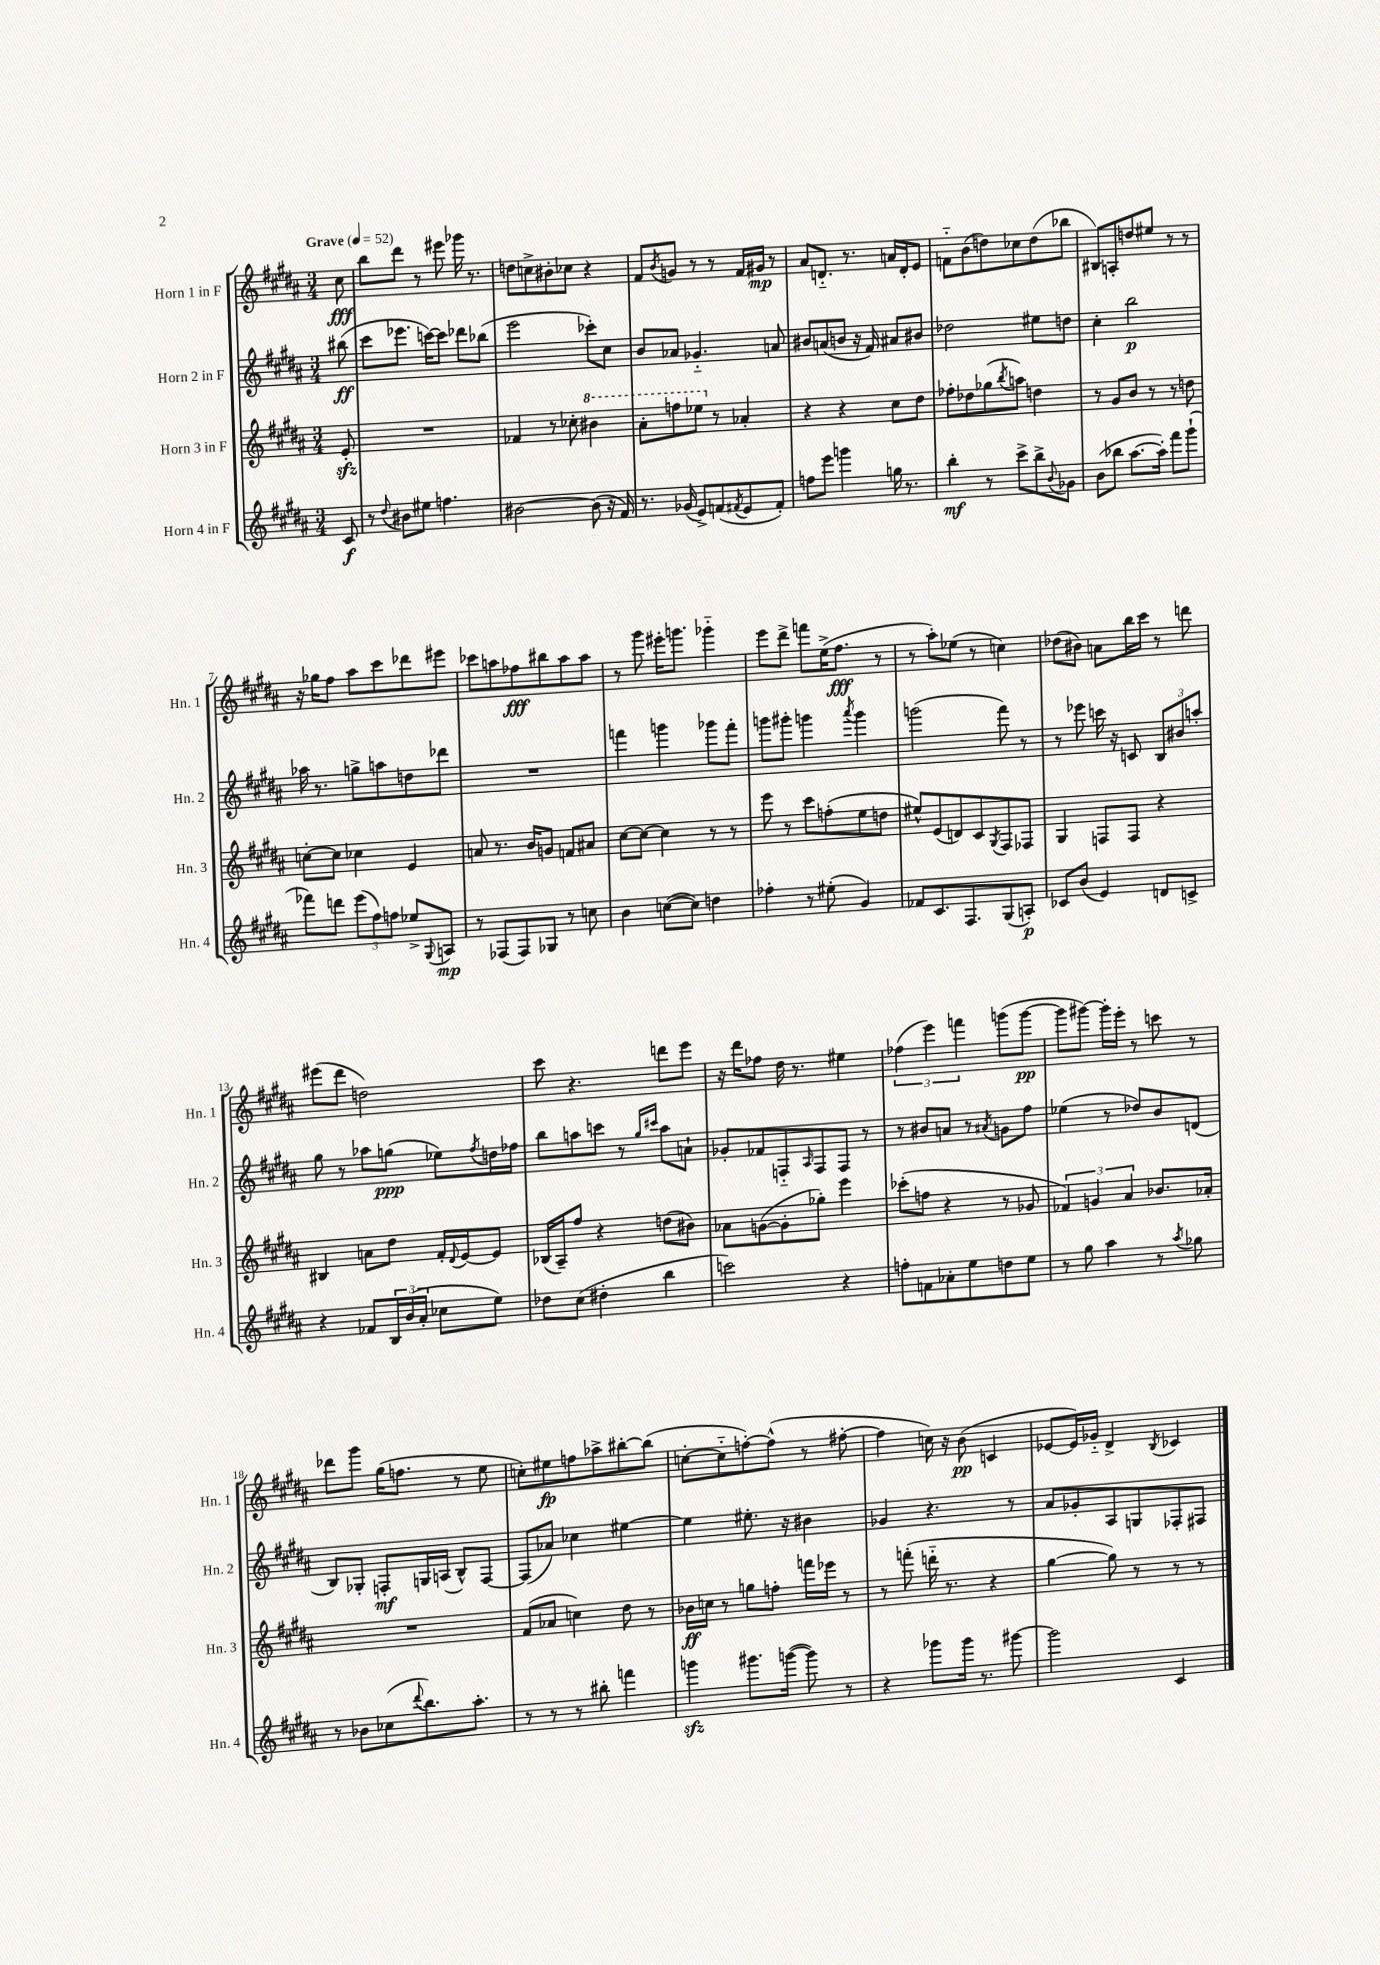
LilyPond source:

<<
\new StaffGroup <<
\new Staff = "s0" \with { instrumentName = "Horn 1 in F" shortInstrumentName = "Hn. 1" } {
    \clef treble \key b \major \numericTimeSignature \time 3/4 \partial 8 \tempo "Grave" 4 = 52
    cis''8\fff |
    b''8 dis'''8 r8 eis'''8 ges'''16 r8. |
    d''8 c''8-> bis'8-. ces''8 r4 |
    fis'8 \acciaccatura { b'8 } g'8 r8 r8 fis'16 gis'16\mp r8 |
    ais'8 d'8.-_ r8. a'16 d'16-. e'8 |
    f'8-_ b'8( d''8) ces''8 d''8( bes''8 |
    bis8) a8-. d''8 eis''8 r8 r8 |
    r16 ges''16 fis''8 ais''8 cis'''8 des'''8 eis'''8 |
    ces'''8 a''8 fes''8\fff bis''8 a''8 a''8 |
    r8 gis'''8 eis'''16-. g'''8. ges'''4-_ |
    e'''8 dis'''8-> f'''8 e''16->( fis''8.\fff r8 |
    r8 ais''8-.) ees''8( r8 c''4) |
    des''8( bis'8) a'8 b''16 cis'''16 r8 d'''8 |
    eis'''8( dis'''8 d''2) |
    cis'''8 r4. d'''8 e'''8 |
    r16 dis'''16 fes''8 dis''16 r8. eis''4 |
    \tuplet 3/2 { fes''4( e'''4) f'''4 } g'''8( g'''8~\pp |
    g'''8 gis'''8~) gis'''16-. e'''16-. r8 c'''8 r8 |
    des'''8 gis'''8 gis''16( f''8. r8 e''8 |
    c''8-.) eis''8\fp f''8 aes''8-> bis''8~-. bis''8( |
    c''8~-. c''8-_ f''8~-.) f''8-^( r8 fis''8~-. |
    fis''4 c''16) r16 b'8\pp( c'4 |
    ees'8~ ees'16) ges'16-_ dis'4-> \acciaccatura { b8 } ces'4 \bar "|." |
}
\new Staff = "s1" \with { instrumentName = "Horn 2 in F" shortInstrumentName = "Hn. 2" } {
    \clef treble \key b \major \numericTimeSignature \time 3/4 \partial 8
    bis''8\ff( |
    cis'''8 ees'''8. c'''16~) c'''8 des'''8 bes''8( |
    e'''2 ces'''8-.) cis''8 |
    b'8 aes'8 ges'4.-_ a'8 |
    bis'8 a'8( b'8 r16 fis'16) ais'8 bis'8 |
    des''2 eis''8 d''8 |
    cis''4-. b''2\p |
    aes''16 r8. g''8-> a''8 d''8 des'''8 |
    R2. |
    f'''4 g'''4 ges'''8 f'''8-. |
    g'''8 gis'''8-. g'''4 \acciaccatura { ais'''8 } g'''4 |
    g'''2( fis'''8) r8 |
    r8 ees'''8 c'''16 r16 c'8 \tuplet 3/2 { b8 bis'8 a''8-. } |
    gis''8 r8 aes''8 g''8\ppp( ees''8) \acciaccatura { fis''8 } d''16 fes''16 |
    b''8 a''8 c'''8 r8 \grace { gis''16 cis'''16 } a''8 a'8-! |
    ges'8-. fes'8 f8-_ \grace { ais16 } f8 f8 r8 |
    r8 bis'8 a'8 r8 \acciaccatura { ais'8 } g'8 fis''8 |
    ees''4( r8 des''8) b'8 d'8( |
    b8) ges8-. f8-.\mf g16 a16( b8-^) f8~ |
    f8( aes'8) ces''4 eis''4~ |
    eis''4 eis''8.-. r16 bis'4 |
    ges'4 r4. r8 |
    ais'8 ges'8-. ais8 g8 fes8-. fis8 \bar "|." |
}
\new Staff = "s2" \with { instrumentName = "Horn 3 in F" shortInstrumentName = "Hn. 3" } {
    \clef treble \key b \major \numericTimeSignature \time 3/4 \partial 8
    e'8-.\sfz |
    R2. |
    fes'4 r8 ces''8-. \ottava #1 bis''4 |
    ais''8-. f'''8 ees'''8 \ottava #0 r8 aes'4-. |
    r4 r4 cis''8 dis''8 |
    fes''8-. des''8 ges''8( \acciaccatura { b''8 } a''8) d''4 |
    r8 gis'8 b'8 r8 r8 d''8 |
    c''8~-. c''8 ces''4 e'4 |
    a'8 r8. b'16 g'8 f'8 ais'8 |
    cis''8~ cis''8~ cis''4 r8 r8 |
    e'''8 r8 cis'''8 f''8-.( e''8 d''8 |
    eis''8-^) e'8( d'8) cis'8 \acciaccatura { gis8 } fis8 fes8 |
    gis4 f8 f8 r4 |
    bis4 a'8 dis''8 fis'16-. \appoggiatura { dis'8 } e'16~ e'8 |
    bes16( ais16--) fis''8 r4 d''8( bis'8) |
    aes'8 g'8~( g'8-. ges''8-.) e'''4 |
    ces'''8-.( f''8 r4 r8 ges'8 |
    \tuplet 3/2 { fes'4) g'4 ais'4 } bes'8. aes'16-. |
    R2. |
    fis'8( aes'8 c''4) dis''8 r8 |
    bes'16\ff c''16 r8 g''8 f''8-. f'''16 ees'''16 r8 |
    r8 f'''8-.( d'''16-_ r8. r4 |
    gis''4~ gis''8) r8 r8 r8 \bar "|." |
}
\new Staff = "s3" \with { instrumentName = "Horn 4 in F" shortInstrumentName = "Hn. 4" } {
    \clef treble \key b \major \numericTimeSignature \time 3/4 \partial 8
    cis'8\f |
    r8 \appoggiatura { dis''8 } bis'8 eis''8 f''4. |
    bis'2~ bis'8( r16 fis'16) |
    r8. ges'16( e'8->) f'8( \acciaccatura { fis'8 } e'8 fis'8-.) |
    f''8 e'''8 g'''4 g''16 r8. |
    b''4-.\mf r8 cis'''8-> b''8-> \appoggiatura { b'8 } ges'8 |
    b'8( bes''8 ais''8.~ ais''16-.) fis'''8 gis'''8-!( |
    fes'''8) d'''8 \tuplet 3/2 { e'''8( fis''8) f''8 } ees''8-> \appoggiatura { gis8 } a8\mp |
    r8 fes8( fes8) ges8 r8 c''8 |
    b'4 c''8~( c''8) d''4 |
    fes''4-. r8 eis''8-.( gis'4) |
    fes'8 cis'8. fis8. gis8( a8-.\p) |
    ces'8 b'8( e'4) d'8 c'8-> |
    r4 fes'8 \tuplet 3/2 { b16 b'16( ais'16-. } ces''8 e''8) |
    des''8 cis''8( dis''4-. b''4 |
    c'''2) r4 |
    f''8-. f'8 aes'8-. e''8 d''8 e''8 |
    r8 gis''8 ais''4 r8 \acciaccatura { ais''8 } ges''8 |
    r8 bes'8 ces''8( \appoggiatura { dis'''8 } b''8.) ais''8.-. |
    r8 r8 r8 bis''8-. f'''4 |
    g'''4\sfz gis'''8. g'''16~( g'''8) r8 |
    r4 ges'''8 ges'''16 r8. gis'''8~ |
    gis'''2 cis'4 \bar "|." |
}
>>
>>
